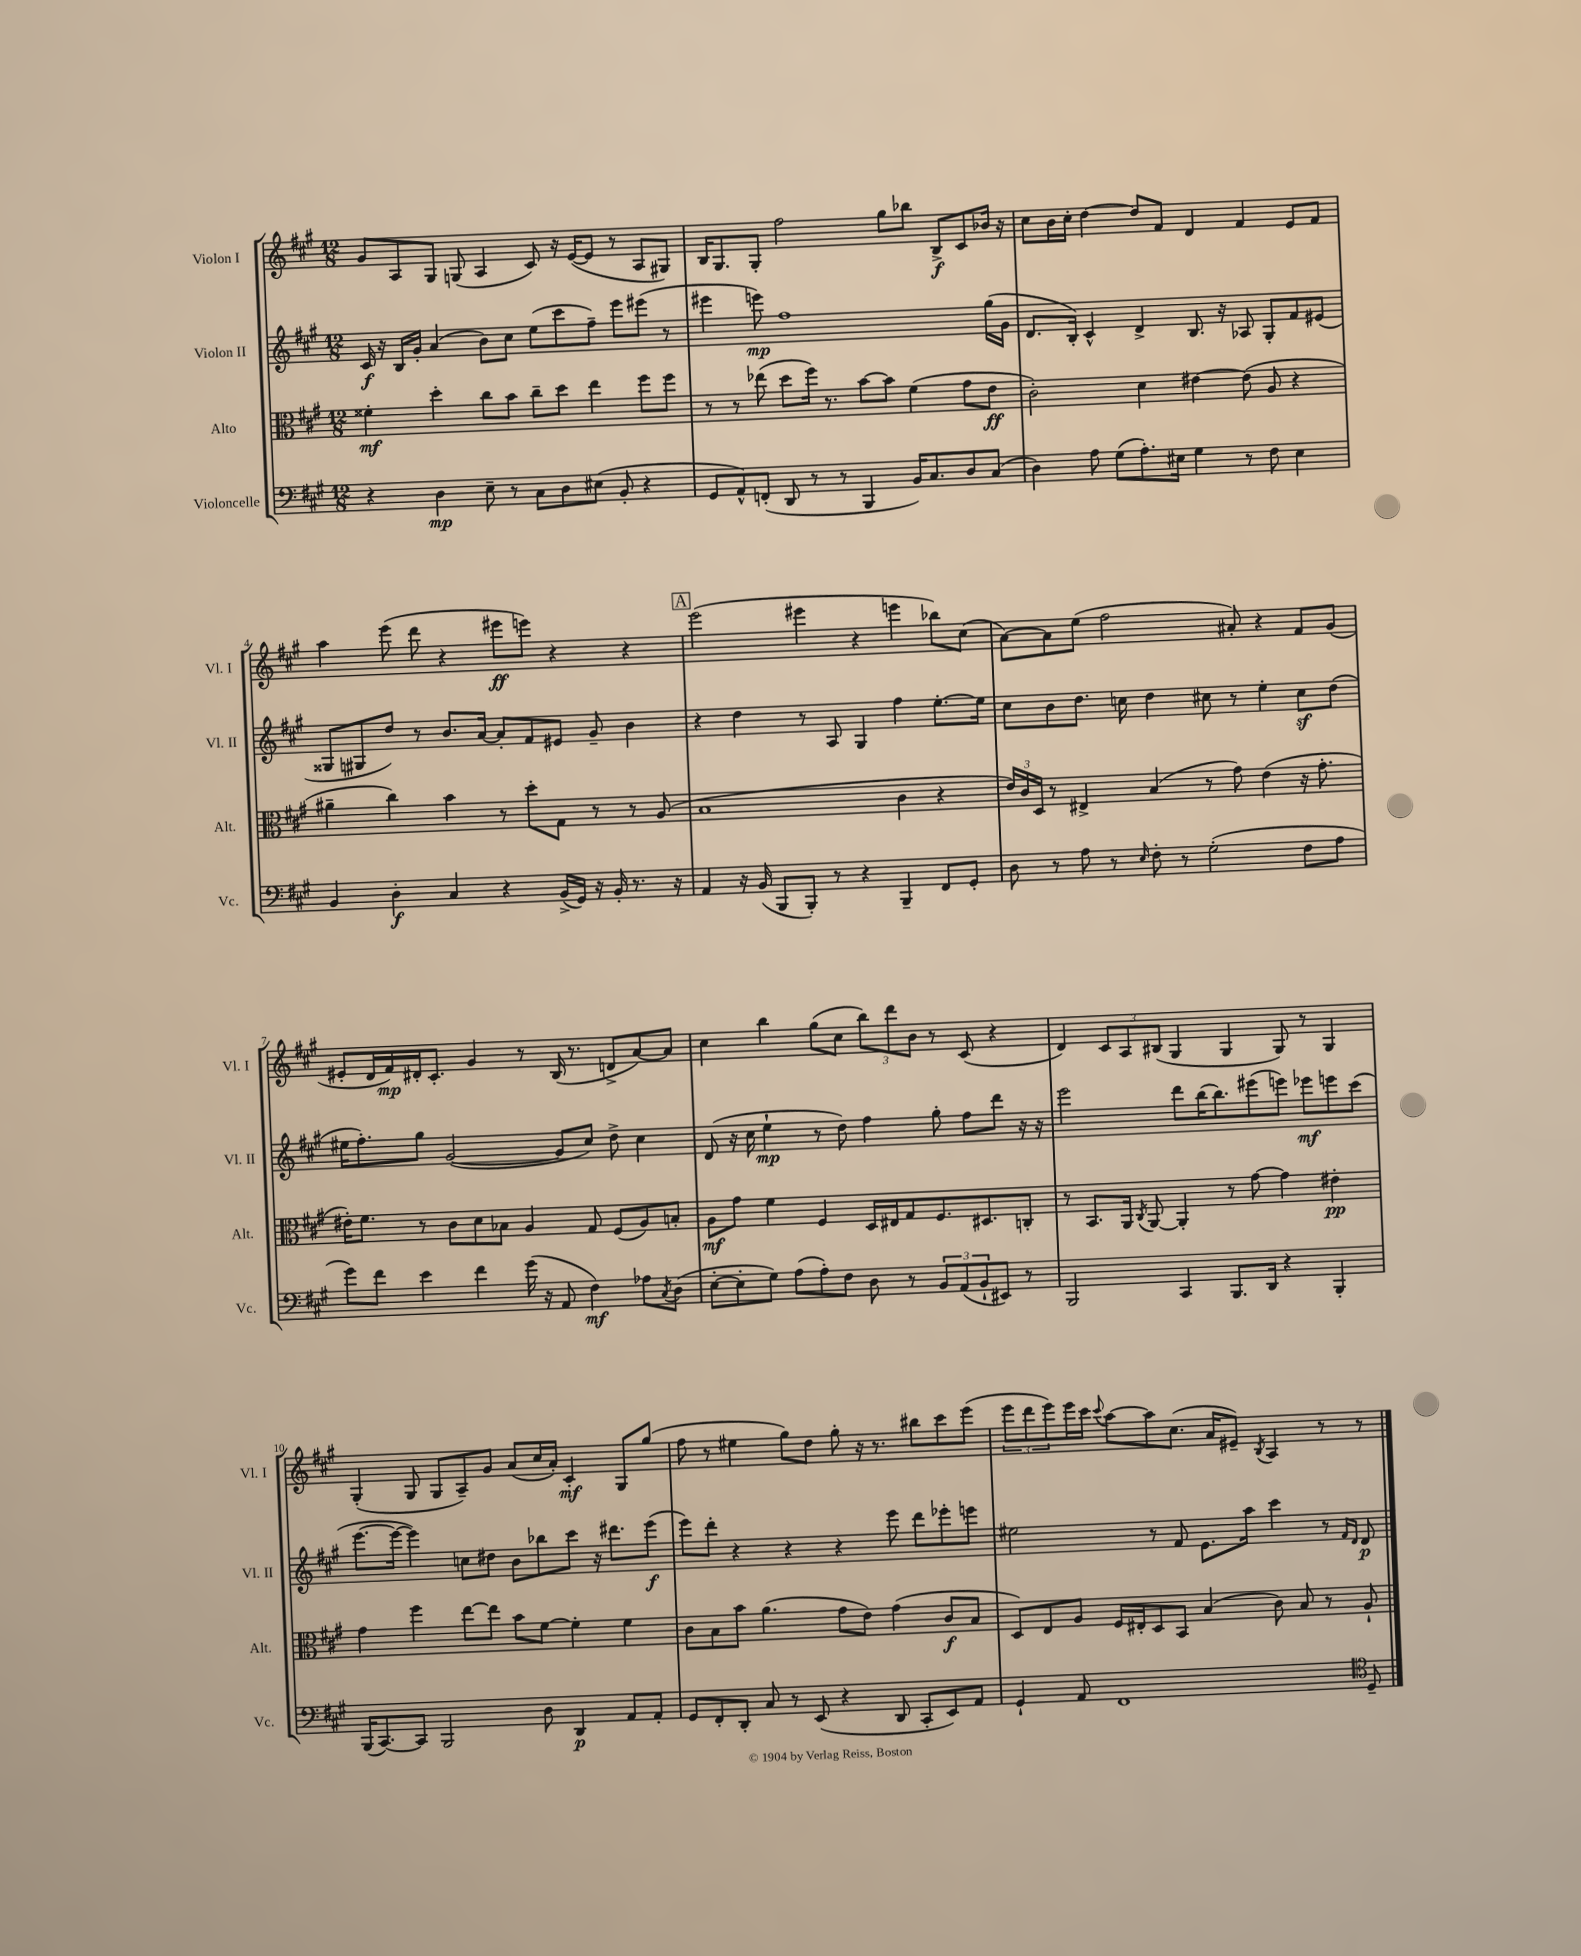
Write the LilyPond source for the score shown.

<<
\new StaffGroup <<
\new Staff = "s0" \with { instrumentName = "Violon I" shortInstrumentName = "Vl. I" } {
    \clef treble \key a \major \numericTimeSignature \time 12/8
    gis'8 a8 gis8 g8( a4 cis'8) r16 e'16~( e'8 r8 a8 gis8) |
    b16 gis8. gis8-. fis''2 gis''8 bes''8 b8->\f cis'8 bes'16 r16 |
    cis''8 b'16 cis''16-. d''4~ d''8 fis'8 d'4 fis'4 e'8 fis'8 |
    a''4 e'''8( d'''8 r4 eis'''8\ff e'''8) r4 r4 |
    \mark \markup { \box "A" } e'''2( eis'''4 r4 e'''4 bes''8) cis''8( |
    a'8~) a'8 e''8( fis''2 ais'8-.) r4 fis'8 gis'8( |
    eis'8-. d'16 fis'16\mp) dis'16-. cis'8.-. gis'4 r8 b16( r8. d'8-> a'8~) a'8 |
    cis''4 b''4 gis''8( cis''8 \tuplet 3/2 { b''8) d'''8 b'8 } r8 cis'8( r4 |
    d'4) \tuplet 3/2 { cis'8 a8 bis8( } gis4 gis4 gis8) r8 gis4 |
    gis4-.( gis8 gis8 a8--) gis'8 a'8( cis''16 a'16-.) cis'4-.\mf gis8 gis''8( |
    fis''8 r8 eis''4 gis''8) d''8 gis''8-. r16 r8. bis''8 cis'''8 e'''8( |
    \tuplet 3/2 { e'''8 d'''8 e'''8) } e'''16 cis'''16 \appoggiatura { cis'''8 } a''8~ a''8 cis''8.( a'16 eis'8--) \acciaccatura { b8 } a4 r8 r8 \bar "|." |
}
\new Staff = "s1" \with { instrumentName = "Violon II" shortInstrumentName = "Vl. II" } {
    \clef treble \key a \major \numericTimeSignature \time 12/8
    cis'16\f r16 b16 gis'16-. a'4( b'8) cis''8 e''8( cis'''8 fis''8--) e'''8 eis'''8( r8 |
    eis'''4 e'''8\mp) fis''1 gis''16( gis'16 |
    d'8. b16-.) cis'4-^ d'4-> b8. r16 aes8 gis8-. fis'8 eis'8( |
    gisis8 gis8 d''8) r8 b'8. a'16~ a'8-. fis'8 eis'8 gis'8-- b'4 |
    \mark \markup { \box "A" } r4 d''4 r8 a8 gis4 fis''4 e''8.~-. e''16 |
    cis''8 b'8 d''8. c''16 d''4 cis''8 r8 e''4-. cis''8\sf d''8( |
    eis''16 fis''8.-.) gis''8 gis'2~( gis'8 cis''8) d''8-> cis''4 |
    d'8( r16 cis''16 e''4-!\mp r8 d''8) fis''4 gis''8-. fis''8 d'''8 r16 r16 |
    e'''2 d'''8 b''16( b''8.) eis'''8( e'''8) ees'''8\mf e'''8 cis'''8( |
    e'''8.~ e'''16~ e'''4) c''8 dis''8 b'8 bes''8 cis'''8 r16 dis'''8. e'''8\f( |
    e'''8) d'''8-. r4 r4 r4 e'''8 d'''8 ees'''8-. e'''8 |
    eis''2 r8 fis'8 e'8. a''16 cis'''4 r8 \grace { fis'16 d'16 } d'8\p \bar "|." |
}
\new Staff = "s2" \with { instrumentName = "Alto" shortInstrumentName = "Alt." } {
    \clef alto \key a \major \numericTimeSignature \time 12/8
    fisis'4-.\mf d''4-. cis''8 b'8 cis''8-- d''8 e''4 fis''8 fis''8 |
    r8 r8 ees''8( d''8 fis''16) r8. b'8~ b'8 fis'4( gis'8 e'8\ff |
    cis'2-.) d'4 eis'4~ eis'8( a8 r4 |
    ais'4-- cis''4) b'4 r8 d''8-. gis8 r8 r8 a8( |
    \mark \markup { \box "A" } b1 cis'4 r4 |
    \tuplet 3/2 { e'16) cis'16 d16 } r8 eis4-> b4( r8 gis'8) e'4( r16 gis'8.-. |
    eis'16-.) fis'8. r8 cis'8 d'8 bes8 a4 gis8 fis8( a8) b8-. |
    a8\mf gis'8 fis'4 fis4 d16 eis16 gis8 fis8. dis8. c8-. |
    r8 b,8. a,16 \acciaccatura { cis8 } a,8~ a,4-. r8 gis'8~ gis'4 eis'4-.\pp |
    gis'4 fis''4 e''8~ e''8 b'8 fis'8~ fis'4-. fis'4 |
    cis'8 b8 b'8 a'4.( gis'8 e'8) gis'4( cis'8\f b8 |
    d8) e8 a8 fis16 eis16-. d8 b,8 b4( cis'8) b8 r8 a8-! \bar "|." |
}
\new Staff = "s3" \with { instrumentName = "Violoncelle" shortInstrumentName = "Vc." } {
    \clef bass \key a \major \numericTimeSignature \time 12/8
    r4 d4\mp e8-- r8 cis8 d8 eis8( b,8-. r4 |
    gis,8 a,8-^) f,8-.( d,8 r8 r8 b,,4 b,16) cis8. d8 cis8( |
    d4) a8 gis8( a8.-.) eis16 gis4 r8 fis8 eis4 |
    b,4 d4-.\f cis4 r4 b,16->( gis,16) r16 b,16-. r8. r16 |
    \mark \markup { \box "A" } a,4 r16 b,16( b,,8 b,,8-.) r8 r4 b,,4-- fis,8 gis,8-. |
    d8 r8 a8 r8 \grace { e16 } fis8-. r8 gis2-.( fis8 a8 |
    gis'8) fis'8 e'4 fis'4 gis'16( r16 a,8 fis4\mf) aes8 \acciaccatura { cis8 } d8( |
    e8~-. e8-. gis8) a8( a8-.) fis8 d8 r8 \tuplet 3/2 { b,8 a,8( b,8-! } eis,8) r8 |
    b,,2 cis,4 b,,8. d,16 r4 b,,4-. |
    b,,16( cis,8.~) cis,8 b,,2 d8 d,4\p a,8 a,8-. |
    gis,8 fis,8-. d,8-. cis8 r8 e,8( r4 d,8 cis,8-. e,8) a,8 |
    gis,4-! a,8 fis,1 \clef tenor d8-- \bar "|." |
}
>>
>>
